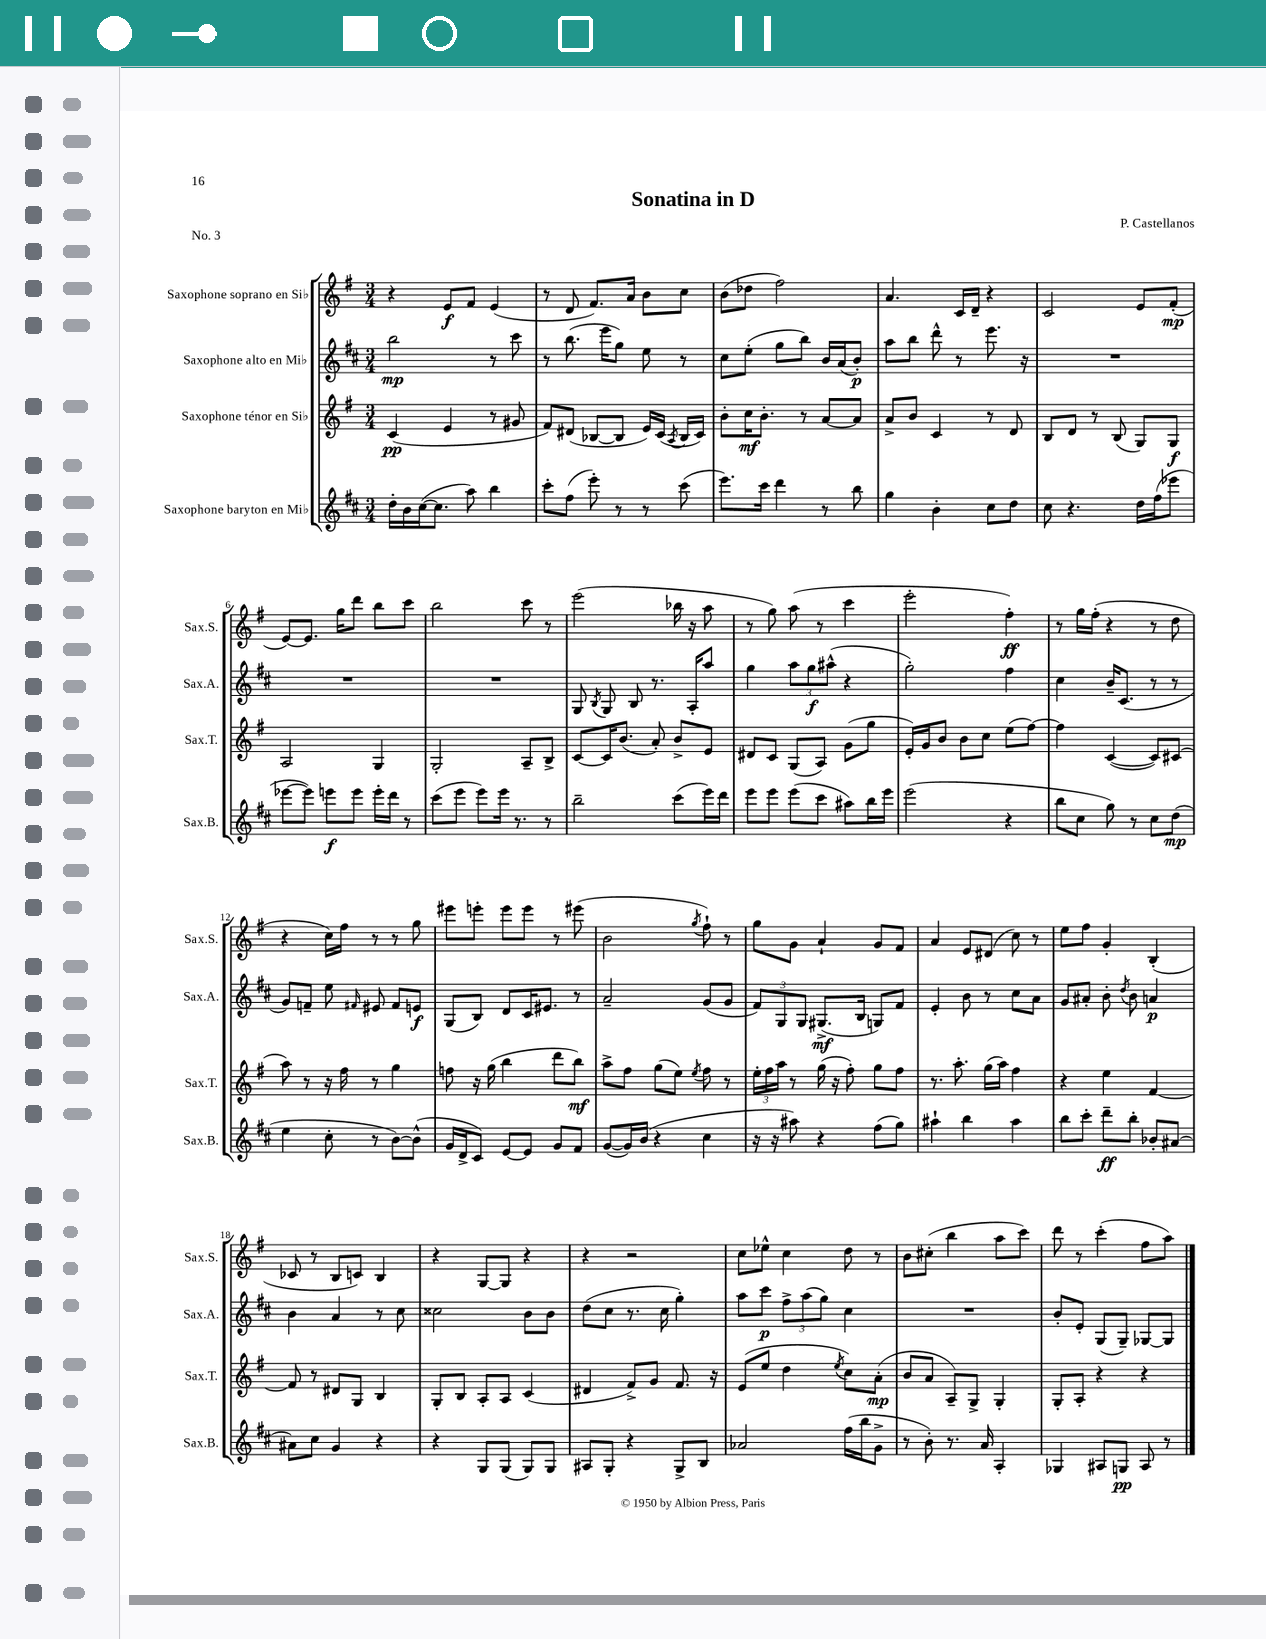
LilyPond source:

\header { title = "Sonatina in D" composer = "P. Castellanos" piece = "No. 3" }
<<
\new StaffGroup <<
\new Staff = "s0" \with { instrumentName = "Saxophone soprano en Sib" shortInstrumentName = "Sax.S." } {
    \clef treble \key g \major \numericTimeSignature \time 3/4
    \autoBeamOff r4 e'8[\f fis'8] e'4( |
    r8 d'8 fis'8.[) a'16] b'8[ c''8] |
    b'8[( des''8] fis''2) |
    a'4. c'16[ d'16]-- r4 |
    c'2 e'8[ fis'8]-.\mp( |
    e'8[~) e'8.] g''16[ d'''8] b''8[ c'''8] |
    b''2 c'''8 r8 |
    e'''2( bes''16 r16 a''8 |
    r8 g''8) a''8( r8 c'''4 |
    e'''2-. fis''4-.\ff) |
    r8 g''16[ fis''16]-.( r4 r8 d''8 |
    r4 c''16[) fis''16] r8 r8 g''8 |
    eis'''8[ e'''8]-. e'''8[ e'''8] r8 eis'''8( |
    b'2 \acciaccatura { g''8 } fis''8-!) r8 |
    g''8[ g'8] a'4-! g'8[ fis'8] |
    a'4 e'8[ dis'8]( c''8) r8 |
    e''8[ fis''8] g'4-. b4-.( |
    ces'8 r8 b8[ c'8]) b4 |
    r4 g8[~ g8] r4 |
    r4 r2 |
    c''8[ ees''8]-^ c''4 d''8 r8 |
    b'8[ cis''8]-.( b''4 a''8[ c'''8]) |
    d'''8 r8 c'''4-.( fis''8[ a''8]) \bar "|." |
}
\new Staff = "s1" \with { instrumentName = "Saxophone alto en Mib" shortInstrumentName = "Sax.A." } {
    \clef treble \key d \major \numericTimeSignature \time 3/4
    \autoBeamOff b''2\mp r8 cis'''8 |
    r8 b''8.( e'''16[ g''8]) e''8 r8 |
    cis''8[ e''8]-.( g''8[ b''8]) b'16[ a'16( b'8]-.\p) |
    a''8[ b''8] d'''8-^ r8 e'''8. r16 |
    R2. |
    R2. |
    R2. |
    g8 \acciaccatura { b8 } g8 b8 r8. a16[-. a''8] |
    g''4 \tuplet 3/2 { a''8[ g''8\f ais''8]-^( } r4 |
    g''2-.) fis''4 |
    cis''4 b'16[-- cis'8.]( r8 r8 |
    g'8[) f'8]-- e''8 \grace { fis'16 } eis'8 fis'8[ e'8]\f |
    g8[( b8]) d'8[ cis'16 eis'8.] r8 |
    a'2-- g'8[( g'8] |
    \tuplet 3/2 { fis'8[) g8 g8] } gis8.[->\mf( b16] g8[) fis'8] |
    e'4-. b'8 r8 cis''8[ a'8] |
    g'8[ ais'8]-. b'8-. \acciaccatura { d''8 } b'8 a'4\p |
    b'4 a'4 r8 cis''8 |
    cisis''2 b'8[ b'8] |
    d''8[( cis''8] r8. cis''16 g''4-.) |
    a''8[ cis'''8]\p \tuplet 3/2 { fis''8[-> a''8( g''8]) } cis''4 |
    R2. |
    b'8[-. e'8]-. g8[( g8]--) ges8[~ ges8] \bar "|." |
}
\new Staff = "s2" \with { instrumentName = "Saxophone ténor en Sib" shortInstrumentName = "Sax.T." } {
    \clef treble \key g \major \numericTimeSignature \time 3/4
    \autoBeamOff c'4\pp( e'4 r8 gis'8 |
    fis'8[) dis'8]( bes8[~ bes8] e'16[) c'16]( \acciaccatura { a8 } bes16[ c'16]) |
    b'8[-. c''16\mf b'8.]-. r8 a'8[~ a'8] |
    a'8[-> b'8] c'4 r8 d'8 |
    b8[ d'8] r8 b8( g8[) g8]\f |
    a2 g4 |
    g2-. a8[-- b8]-> |
    c'8[~ c'16 b'8.]( a'8-.) b'8[-> e'8] |
    dis'8[ c'8] g8[( a8]) g'8[( g''8] |
    e'16[-.) g'16 b'8] b'8[ c''8] e''8[( fis''8]~) |
    fis''4 c'4~( c'8[) cis'8]( |
    a''8) r8 r16 fis''16 r8 g''4 |
    f''8 r16 g''16( b''4 d'''8[ b''8]\mf) |
    a''8[-> fis''8] g''8[( e''8]) \acciaccatura { e''8 } fis''8 r8 |
    \tuplet 3/2 { e''16[-. fis''16 a''16] } r8 g''16( r16 fis''8-.) g''8[ fis''8] |
    r8. a''8.-. g''16[( a''16]) fis''4 |
    r4 e''4 fis'4~ |
    fis'8 r8 dis'8[ g8] b4 |
    g8[-. b8] a8[-. a8] c'4( |
    dis'4 fis'8[->) g'8] fis'8. r16 |
    e'8[( e''8] d''4 \acciaccatura { e''8 } c''8[) a'8]-.\mp( |
    b'8[ a'8] a8[--) g8]-> g4-. |
    g8[-. a8]-. r4 r4 \bar "|." |
}
\new Staff = "s3" \with { instrumentName = "Saxophone baryton en Mib" shortInstrumentName = "Sax.B." } {
    \clef treble \key d \major \numericTimeSignature \time 3/4
    \autoBeamOff d''16[-. b'16 cis''16~( cis''8.] a''8) b''4 |
    cis'''8[-. fis''8]( e'''8-.) r8 r8 cis'''8( |
    e'''8.[) cis'''16] d'''4 r8 b''8 |
    g''4 b'4-. cis''8[ d''8] |
    cis''8 r4. d''16[ fis''16( ees'''8] |
    ees'''8[~ ees'''8]) e'''8[\f e'''8] e'''16[-. d'''16] r8 |
    cis'''8[( e'''8] e'''8[) e'''16] r8. r8 |
    b''2-- cis'''8[( e'''16) d'''16] |
    e'''8[ e'''8] e'''8[( cis'''8] ais''8[) b''16 e'''16] |
    e'''2( r4 |
    b''8[ cis''8] g''8) r8 cis''8[ d''8]\mp( |
    e''4 cis''8-. r8 b'8[~) b'8]-^( |
    g'16[ d'16-> cis'8]) e'8[~ e'8] g'8[ fis'8] |
    g'8[~( g'16) b'16]( r4 cis''4 |
    r16 r16 ais''8) r4 fis''8[( g''8]) |
    ais''4-! b''4 ais''4 |
    b''8[ cis'''8]-. d'''8[--\ff b''8]-. bes'8[-. ais'8]~ |
    ais'8[ cis''8] g'4 r4 |
    r4 g8[ g8]( g8[) g8] |
    ais8[ g8]-. r4 g8[-> b8] |
    aes'2 fis''16[( b''16 g'8]-> |
    r8 b'8-.) r8. a'16 a4-. |
    ges4 ais8[ g8]\pp ais8 r8 \bar "|." |
}
>>
>>
